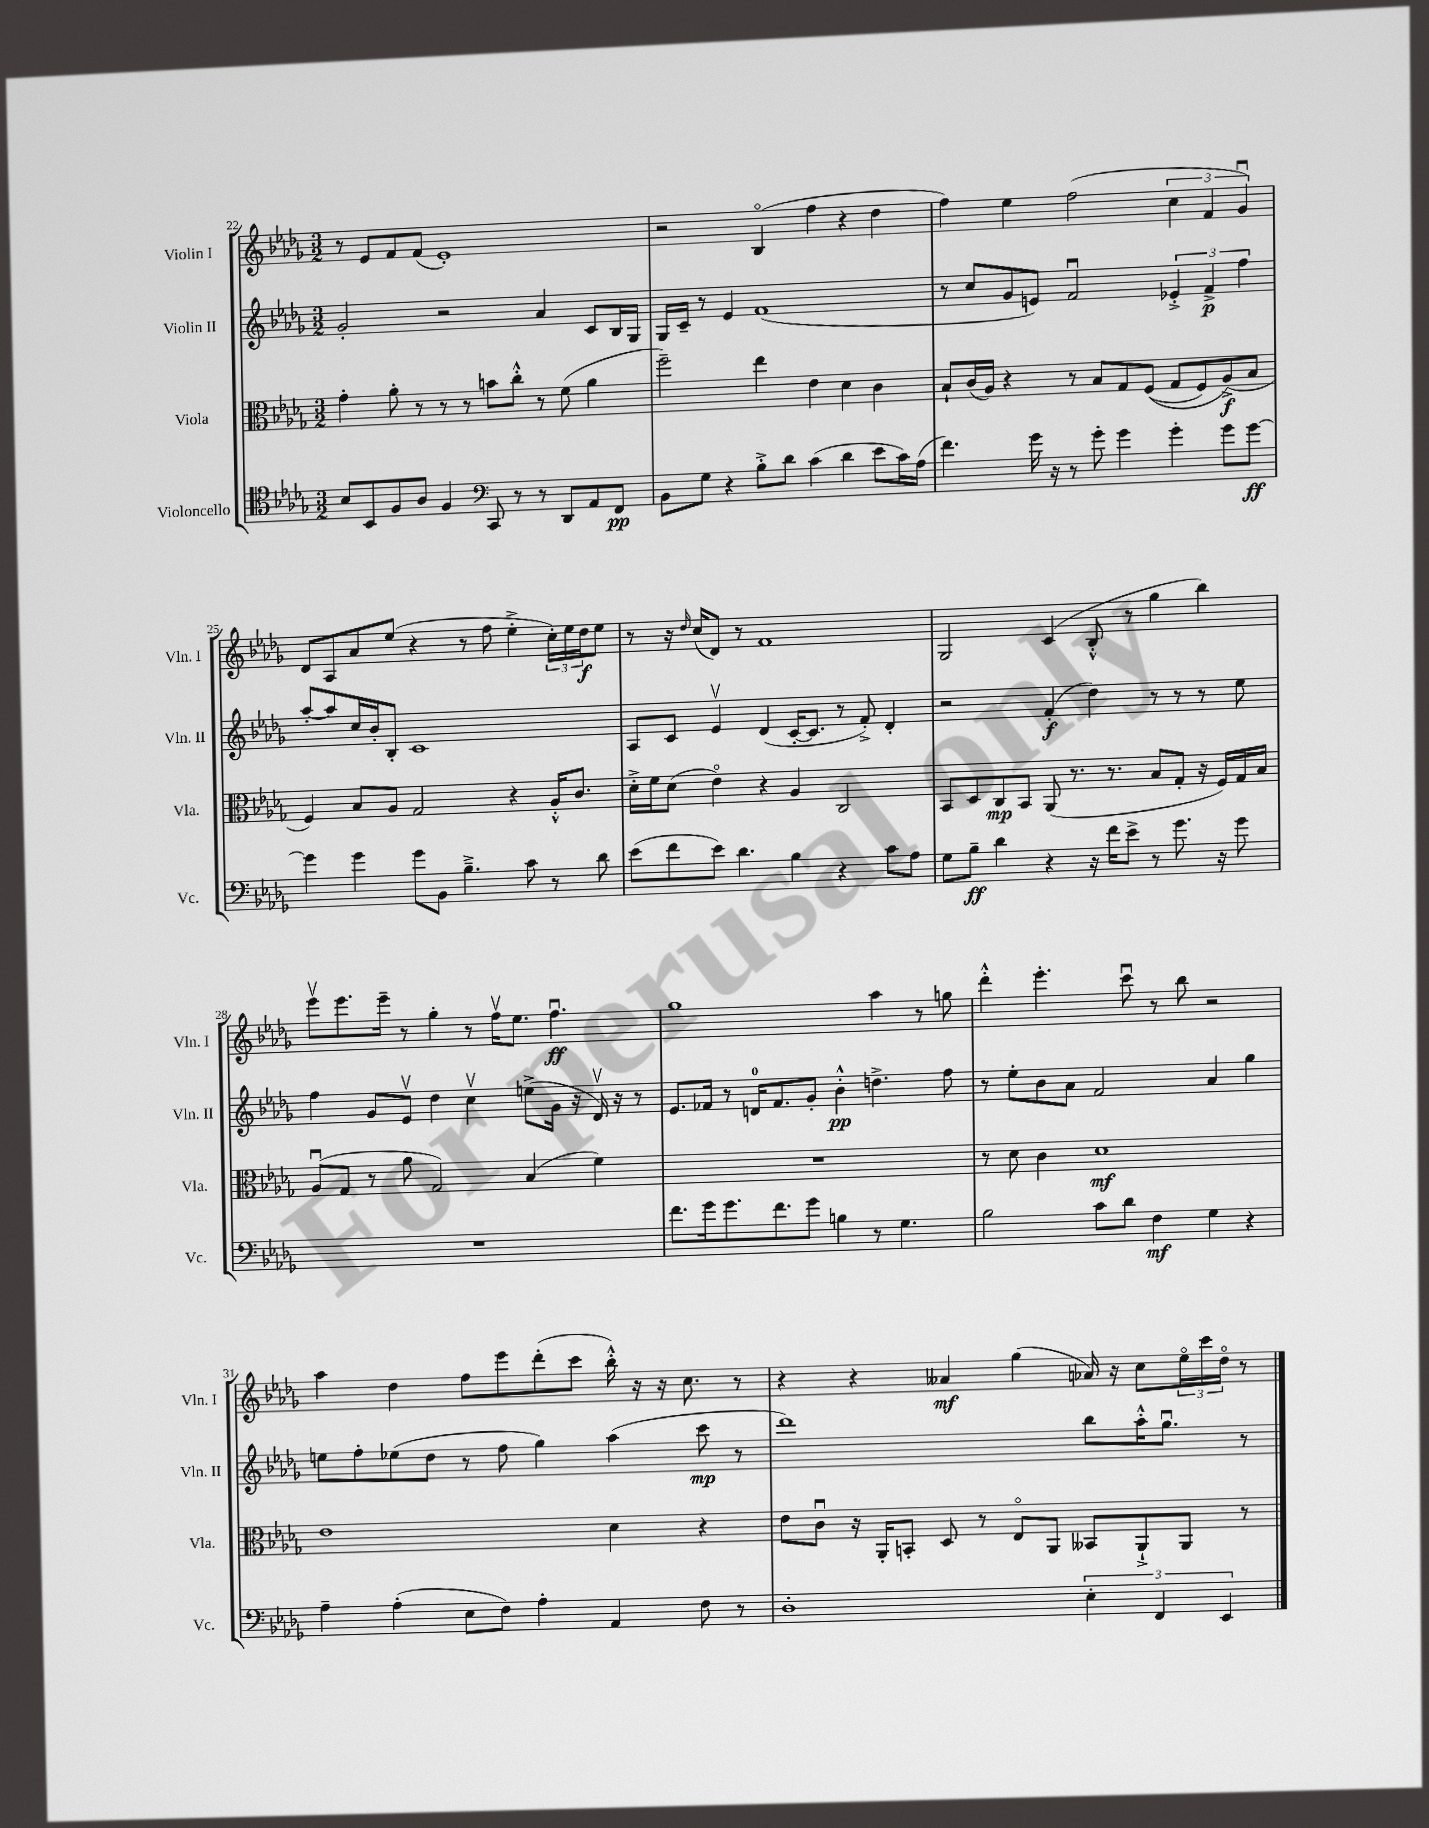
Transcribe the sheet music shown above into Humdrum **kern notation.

**kern	**dynam	**kern	**dynam	**kern	**dynam	**kern	**dynam
*part4	*part4	*part3	*part3	*part2	*part2	*part1	*part1
*staff4	*staff4	*staff3	*staff3	*staff2	*staff2	*staff1	*staff1
*I"Violoncello	*	*I"Viola	*	*I"Violin II	*	*I"Violin I	*
*I'Vc.	*	*I'Vla.	*	*I'Vln. II	*	*I'Vln. I	*
*clefC4	*	*clefC3	*	*clefG2	*	*clefG2	*
*k[b-e-a-d-g-]	*	*k[b-e-a-d-g-]	*	*k[b-e-a-d-g-]	*	*k[b-e-a-d-g-]	*
*M3/2	*	*M3/2	*	*M3/2	*	*M3/2	*
=22	=22	=22	=22	=22	=22	=22	=22
8B-/L	.	4g-'\	.	2g-'/	.	8r	.
8BB-/	.	.	.	.	.	8e-/L	.
8F/	.	8a-'\	.	.	.	8f/	.
8A-/J	.	8r	.	.	.	(8f/J	.
4F/	.	8r	.	2r	.	1e-')	.
.	.	8r	.	.	.	.	.
*clefF4	*	*	*	*	*	*	*
8CC/	.	8bn\L	.	.	.	.	.
8r	.	8cc'^^\J	.	.	.	.	.
8r	.	8r	.	4a-/	.	.	.
8DD-/L	.	(8f\	.	.	.	.	.
8AA-/	.	4a-\	.	8c/L	.	.	.
8FF/J	pp	.	.	16B-/L	.	.	.
.	.	.	.	16G-/JJ	.	.	.
=23	=23	=23	=23	=23	=23	=23	=23
8BB-\L	.	2ff~\)	.	16G-/LL	.	2r	.
.	.	.	.	16c~/JJ	.	.	.
8G-\J	.	.	.	8r	.	.	.
4r	.	.	.	4e-/	.	.	.
8B-'^\L	.	4ee-\	.	(1f	.	(4B-/	.
8d-\J	.	.	.	.	.	.	.
(4c\	.	4e-\	.	.	.	4ff\	.
4d-\	.	4d-\	.	.	.	4r	.
8e-\L	.	4c\	.	.	.	4dd-\	.
16c\L)	.	.	.	.	.	.	.
(16A-\JJ	.	.	.	.	.	.	.
=24	=24	=24	=24	=24	=24	=24	=24
4.f\)	.	8B-`/L	.	8r	.	4ff\)	.
.	.	(16c/L	.	8cc/L	.	.	.
.	.	16A-/JJ)	.	.	.	.	.
.	.	4r	.	8g-/	.	4ee-\	.
16g-\	.	.	.	8en/J)	.	.	.
16r	.	.	.	.	.	.	.
8r	.	8r	.	2fu/	.	(2ff\	.
8g-'\	.	8B-/L	.	.	.	.	.
4g-\	.	8G-/	.	.	.	.	.
.	.	((8F/J	.	.	.	.	.
4g-'\	.	8G-/L	.	6e-X'^/	.	6cc\	.
.	.	8F/)	.	.	.	.	.
.	.	.	.	6f^/	p	6f/	.
8g-\L	.	(8A-^/)	f	.	.	.	.
.	.	.	.	6ff\	.	6g-u/)	.
[8g-\J	ff	8B-/J	.	.	.	.	.
!!LO:LB:g=z
=25	=25	=25	=25	=25	=25	=25	=25
4g-\]	.	4F/)	.	[8aa-'/L	.	8d-/L	.
.	.	.	.	8aa-/]	.	8A-/	.
4g-\	.	8B-/L	.	16cc/L	.	8a-/	.
.	.	.	.	16b-'/J	.	.	.
.	.	8A-/J	.	8B-'/J	.	(8ee-/J	.
8g-\L	.	2G-/	.	1c	.	4r	.
8BB-\J	.	.	.	.	.	.	.
4.B-~^\	.	.	.	.	.	8r	.
.	.	.	.	.	.	8ff\	.
.	.	4r	.	.	.	4ee-'^\	.
8c\	.	.	.	.	.	.	.
8r	.	16A-'^^/KL	.	.	.	24cc'\LL)	.
.	.	.	.	.	.	24ee-\	.
.	.	8.c/J	.	.	.	.	.
.	.	.	.	.	.	24dd-\J	f
8d-\	.	.	.	.	.	8ee-\J	.
=26	=26	=26	=26	=26	=26	=26	=26
(8e-\L	.	16d-'^\LL	.	8A-/L	.	8r	.
.	.	16f\J	.	.	.	.	.
8f\	.	(8d-\J	.	8c/J	.	16r	.
.	.	.	.	.	.	16qqdd-/	.
.	.	.	.	.	.	(16cc/KL	.
8e-\J)	.	4e-\)	.	4e-v/	.	8d-/J)	.
4.d-\	.	.	.	.	.	8r	.
.	.	4r	.	(4d-/	.	1f	.
4B-\	.	4A-/	.	[16c'/KL	.	.	.
.	.	.	.	8.c/J]	.	.	.
4r	.	2C/	.	8r	.	.	.
.	.	.	.	8f'^/)	.	.	.
8c\L	.	.	.	4d-'/	.	.	.
8A-\J	.	.	.	.	.	.	.
=27	=27	=27	=27	=27	=27	=27	=27
8G-\L	.	8BB-/L	.	2r	.	2G-/	.
8B-~\J	ff	8D-/	.	.	.	.	.
4d-\	.	8C/	mp	.	.	.	.
.	.	8BB-/J	.	.	.	.	.
4r	.	(8AA-/	.	(4f'/	f	(4c/	.
.	.	8.r	.	.	.	.	.
16r	.	.	.	4dd-\)	.	8B-'^^/	.
16f\KL	.	8.r	.	.	.	.	.
8e-^\J	.	.	.	.	.	8r	.
8r	.	8B-/L	.	8r	.	4gg-\	.
8.g-\	.	8G-'/J	.	8r	.	.	.
.	.	16r	.	8r	.	4bb-\)	.
16r	.	16F/LL)	.	.	.	.	.
8g-\	.	16G-/	.	8ee-\	.	.	.
.	.	16B-/JJ	.	.	.	.	.
!!LO:LB:g=z
=28	=28	=28	=28	=28	=28	=28	=28
1.r	.	(8A-u/L	.	4ff\	.	8eee-v\L	.
.	.	8G-/J	.	.	.	8.eee-\	.
.	.	8r	.	8g-/L	.	.	.
.	.	.	.	.	.	16eee-~\Jk	.
.	.	8a-\	.	8e-v/J	.	8r	.
.	.	2G-/)	.	4dd-\	.	4gg-'\	.
.	.	.	.	4ccv\	.	8r	.
.	.	.	.	.	.	16ffv\KL	.
.	.	.	.	.	.	8.ee-\J	.
.	.	(4B-/	.	(8een^\L	.	.	.
.	.	.	.	16g-\Jk	.	4.ffu\	ff
.	.	.	.	16r	.	.	.
.	.	4f\)	.	16d-v/)	.	.	.
.	.	.	.	16r	.	.	.
.	.	.	.	8r	.	.	.
=29	=29	=29	=29	=29	=29	=29	=29
8.f\L	.	1.r	.	8.e-/L	.	1gg-	.
16g-\k	.	.	.	16f-X/Jk	.	.	.
8.g-\	.	.	.	8r	.	.	.
.	.	.	.	16dn/KL	.	.	.
8.f\	.	.	.	8.f-/	.	.	.
8g-\J	.	.	.	8g-'/J	.	.	.
4Bn\	.	.	.	4b-'^^\	pp	.	.
8r	.	.	.	4.ddn^\	.	4aa-\	.
4.G-\	.	.	.	.	.	.	.
.	.	.	.	.	.	8r	.
.	.	.	.	8ff\	.	8ggn\	.
=30	=30	=30	=30	=30	=30	=30	=30
2B-\	.	8r	.	8r	.	4ddd-'^^\	.
.	.	8d-\	.	8ee-'\L	.	.	.
.	.	4c\	.	8b-\	.	4.eee-'\	.
.	.	.	.	8a-\J	.	.	.
8c\L	.	1d-	mf	2f/	.	.	.
8d-\J	.	.	.	.	.	8cccu\	.
4F\	mf	.	.	.	.	8r	.
.	.	.	.	.	.	8bb-\	.
4G-\	.	.	.	4a-/	.	2r	.
4r	.	.	.	4gg-\	.	.	.
!!LO:LB:g=z
=31	=31	=31	=31	=31	=31	=31	=31
4A-~\	.	1e-	.	8een\L	.	4aa-\	.
.	.	.	.	8ff'\	.	.	.
(4A-'\	.	.	.	(8ee-X\	.	4dd-\	.
.	.	.	.	8dd-\J	.	.	.
8E-\L	.	.	.	8r	.	8ff\L	.
8F\J)	.	.	.	8ff\	.	8eee-\	.
4A-'\	.	.	.	4gg-\)	.	(8ddd-'\	.
.	.	.	.	.	.	8ccc\J	.
4AA-/	.	4d-\	.	(4aa-\	.	16bb-'^^\)	.
.	.	.	.	.	.	16r	.
.	.	.	.	.	.	16r	.
.	.	.	.	.	.	8.cc\	.
8F\	.	4r	.	8ccc\	mp	.	.
8r	.	.	.	8r	.	8r	.
=32	=32	=32	=32	=32	=32	=32	=32
1D-'	.	8e-\L	.	1ddd-)	.	4r	.
.	.	8cu\J	.	.	.	.	.
.	.	16r	.	.	.	4r	.
.	.	16AA-'/KL	.	.	.	.	.
.	.	8BBn'/J	.	.	.	.	.
.	.	8D-/	.	.	.	4a--X/	mf
.	.	8r	.	.	.	.	.
.	.	8E-/L	.	.	.	(4gg-\	.
.	.	8AA-/J	.	.	.	.	.
6E-'\	.	8BB--X/L	.	8bb-\L	.	16a-X/)	.
.	.	.	.	.	.	16r	.
.	.	8AA-`^/	.	16aa-'^^\K	.	8cc\L	.
6FF/	.	.	.	.	.	.	.
.	.	.	.	8.gg-u\J	.	.	.
.	.	8AA-/J	.	.	.	24ee-\L	.
.	.	.	.	.	.	24ccc\	.
6EE-/	.	.	.	.	.	24dd-\JJ	.
.	.	8r	.	8r	.	8r	.
==	==	==	==	==	==	==	==
*-	*-	*-	*-	*-	*-	*-	*-
